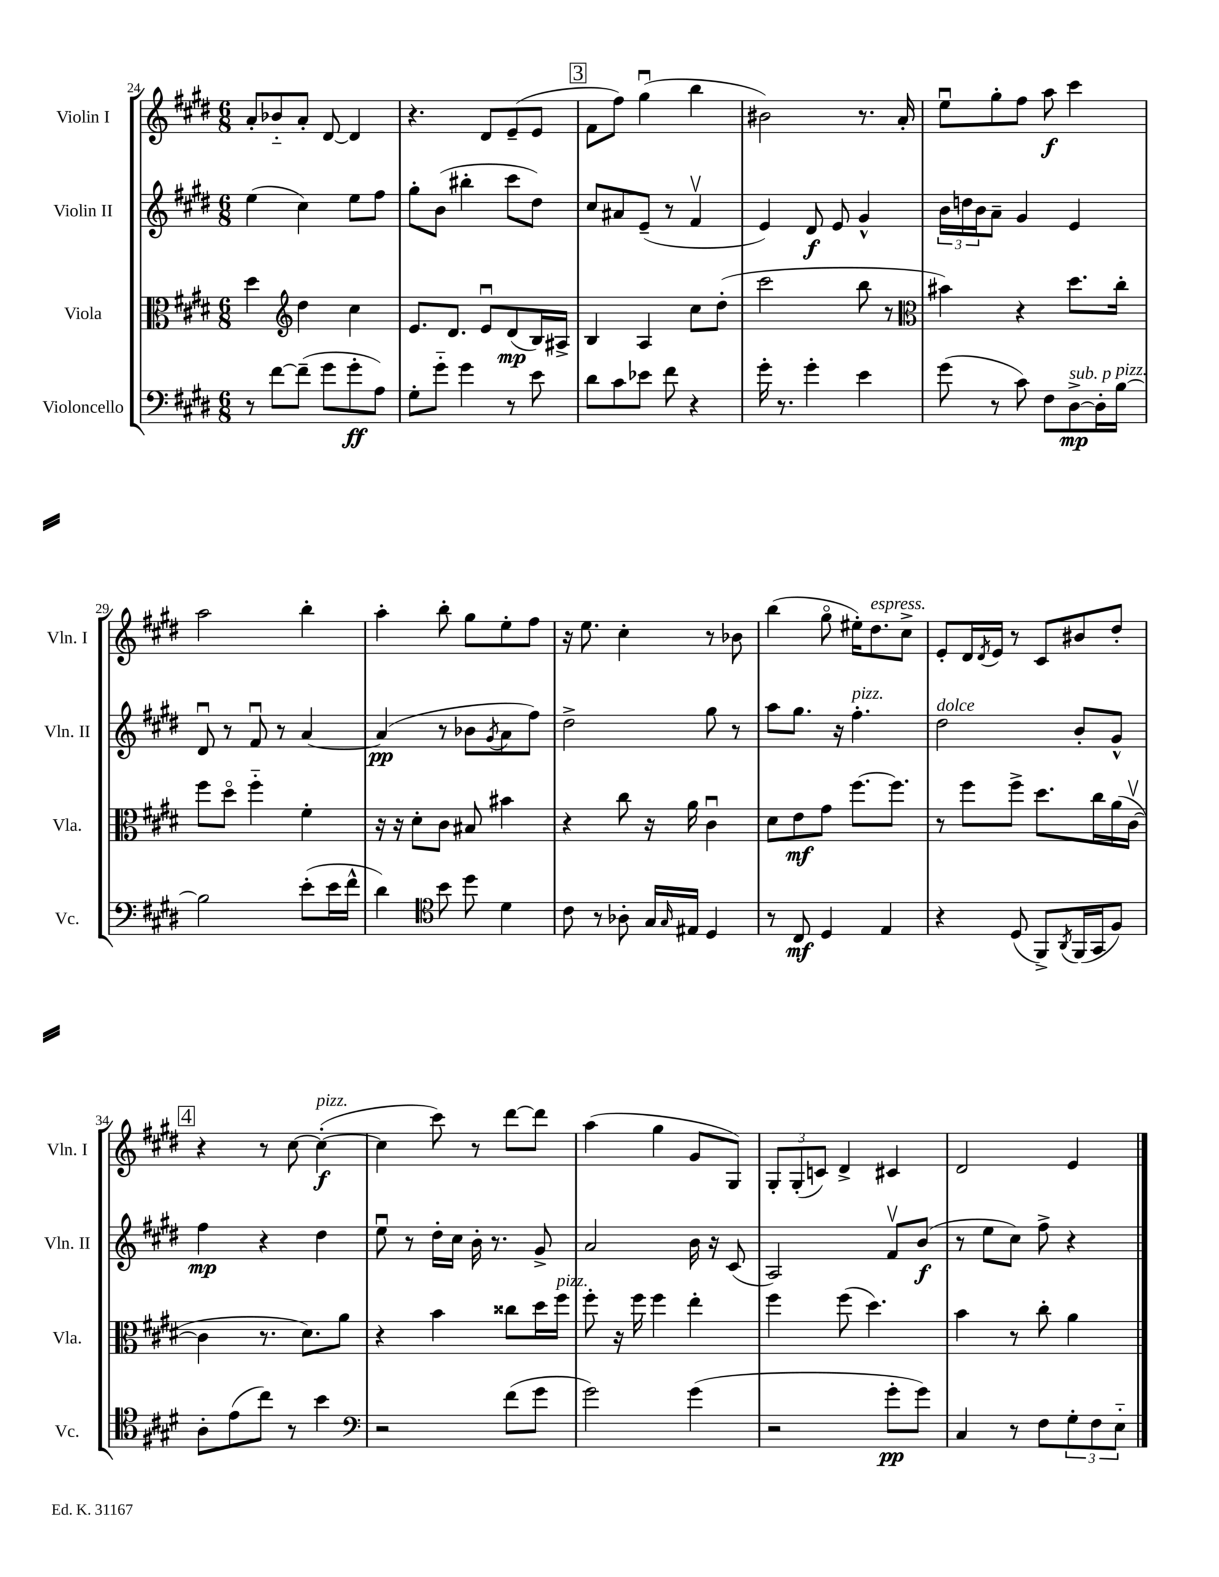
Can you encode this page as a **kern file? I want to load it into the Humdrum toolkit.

**kern	**dynam	**kern	**dynam	**kern	**dynam	**kern	**dynam
*part4	*part4	*part3	*part3	*part2	*part2	*part1	*part1
*staff4	*staff4	*staff3	*staff3	*staff2	*staff2	*staff1	*staff1
*I"Violoncello	*	*I"Viola	*	*I"Violin II	*	*I"Violin I	*
*I'Vc.	*	*I'Vla.	*	*I'Vln. II	*	*I'Vln. I	*
*clefF4	*	*clefC3	*	*clefG2	*	*clefG2	*
*k[f#c#g#d#]	*	*k[f#c#g#d#]	*	*k[f#c#g#d#]	*	*k[f#c#g#d#]	*
*M6/8	*	*M6/8	*	*M6/8	*	*M6/8	*
=24	=24	=24	=24	=24	=24	=24	=24
8r	.	4dd#\	.	(4ee\	.	8a'/L	.
[8f#\L	.	.	.	.	.	8b-X/	.
*	*	*clefG2	*	*	*	*	*
(8f#~\J]	.	4dd#\	.	4cc#\)	.	8a'/J	.
8g#\L	.	.	.	.	.	[8d#/	.
8g#'\	ff	4cc#\	.	8ee\L	.	4d#/]	.
8A\J)	.	.	.	8ff#\J	.	.	.
=25	=25	=25	=25	=25	=25	=25	=25
8G#'\L	.	8.e/L	.	8gg#'\L	.	4.r	.
8g#\J	.	.	.	(8b\J	.	.	.
.	.	8.d#/J	.	.	.	.	.
4g#\	.	.	.	4bb#X'\	.	.	.
.	.	8eu/L	.	.	.	8d#/L	.
8r	.	(8d#/	mp	8ccc#\L	.	(8e~/	.
8e\	.	16B/L)	.	8dd#\J)	.	8e/J	.
.	.	16A#X^/JJ	.	.	.	.	.
!!LO:REH:place=s1:t=3
=26	=26	=26	=26	=26	=26	=26	=26
8d#\L	.	4B/	.	8cc#/L	.	8f#\L	.
8c#\	.	.	.	8a#X/	.	8ff#\J)	.
8e-X\J	.	4A/	.	(8e~/J	.	(4gg#u\	.
8f#\	.	.	.	8r	.	.	.
4r	.	8cc#\L	.	4f#v/	.	4bb\	.
.	.	(8dd#'\J	.	.	.	.	.
=27	=27	=27	=27	=27	=27	=27	=27
16g#'\	.	2ccc#\	.	4e/)	.	2b#X\)	.
8.r	.	.	.	.	.	.	.
4g#'\	.	.	.	8d#/	f	.	.
.	.	.	.	8e/	.	.	.
4e\	.	8bb\	.	4g#^^/	.	8.r	.
.	.	8r	.	.	.	.	.
.	.	.	.	.	.	16a'/	.
=28	=28	=28	=28	=28	=28	=28	=28
*	*	*clefC3	*	*	*	*	*
(8g#\	.	4b#X\)	.	24b\LL	.	8eeu\L	.
.	.	.	.	24ddn\	.	.	.
.	.	.	.	24b\J	.	.	.
8r	.	.	.	8a~\J	.	8gg#'\	.
8c#\)	.	4r	.	4g#/	.	8ff#\J	.
8F#\L	.	.	.	.	.	8aa\	f
!LO:TX:a:i:t=sub. p	!	!	!	!	!	!	!
[8D#^\	mp	8.dd#\L	.	4e/	.	4ccc#\	.
16D#'\L]	.	.	.	.	.	.	.
!LO:TX:a:i:t=pizz.	!	!	!	!	!	!	!
[16B\JJ	.	16cc#'\Jk	.	.	.	.	.
!!LO:LB:g=z
=29	=29	=29	=29	=29	=29	=29	=29
2B\]	.	8ff#\L	.	8d#u/	.	2aa\	.
.	.	8dd#\J	.	8r	.	.	.
.	.	4ff#\	.	8f#u/	.	.	.
.	.	.	.	8r	.	.	.
(8e'\L	.	4f#'\	.	[4a/	.	4bb'\	.
16e\L	.	.	.	.	.	.	.
16f#^^\JJ	.	.	.	.	.	.	.
=30	=30	=30	=30	=30	=30	=30	=30
4d#\)	.	16r	.	(4a/]	pp	4aa'\	.
.	.	16r	.	.	.	.	.
.	.	8d#'\L	.	.	.	.	.
*clefC4	*	*	*	*	*	*	*
8b\	.	8c#\J	.	8r	.	8bb'\	.
8dd#\	.	8B#X/	.	8b-X\L	.	8gg#\L	.
.	.	.	.	8qg#/	.	.	.
4d#\	.	4b#X\	.	8a\	.	8ee'\	.
.	.	.	.	8ff#\J)	.	8ff#\J	.
=31	=31	=31	=31	=31	=31	=31	=31
8c#\	.	4r	.	2dd#^\	.	16r	.
.	.	.	.	.	.	8.ee\	.
8r	.	.	.	.	.	.	.
8A-X'\	.	8cc#\	.	.	.	4cc#'\	.
16G#/LL	.	16r	.	.	.	.	.
16qqG#/	.	.	.	.	.	.	.
16E#X/JJ	.	16a\	.	.	.	.	.
4D#/	.	4c#u\	.	8gg#\	.	8r	.
.	.	.	.	8r	.	8b-X\	.
=32	=32	=32	=32	=32	=32	=32	=32
8r	.	8d#\L	.	8aa\L	.	(4bb\	.
8C#/	mf	8e\	mf	8.gg#\J	.	.	.
4D#/	.	8g#\J	.	.	.	8gg#\	.
.	.	.	.	16r	.	.	.
!	!	!	!	!LO:TX:a:i:t=pizz.	!	!	!
.	.	[8.ff#\L	.	4.ff#'\	.	16ee#X'\KL)	.
!	!	!	!	!	!	!LO:TX:a:i:t=espress.	!
.	.	.	.	.	.	8.dd#\	.
4E/	.	.	.	.	.	.	.
.	.	8.ff#\J]	.	.	.	.	.
.	.	.	.	.	.	8cc#^\J	.
=33	=33	=33	=33	=33	=33	=33	=33
!	!	!	!	!LO:TX:a:i:t=dolce	!	!	!
4r	.	8r	.	2dd#\	.	8e'/L	.
.	.	8ff#\L	.	.	.	16d#/L	.
.	.	.	.	.	.	8qd#/	.
.	.	.	.	.	.	16e/JJ	.
(8D#/	.	8ff#^\J	.	.	.	8r	.
8FF#^/L)	.	8.dd#\L	.	.	.	8c#/L	.
8qAA/	.	.	.	.	.	.	.
(16FF#/L	.	.	.	8b'/L	.	8b#X/	.
16GG#/J	.	16cc#\L	.	.	.	.	.
8F#/J)	.	(16a\	.	8g#^^/J	.	8dd#'/J	.
.	.	[16c#v\JJ	.	.	.	.	.
!!LO:LB:g=z
!!LO:REH:place=s1:t=4
=34	=34	=34	=34	=34	=34	=34	=34
8A'\L	.	4c#\]	.	4ff#\	mp	4r	.
(8e\	.	.	.	.	.	.	.
8cc#\J)	.	8.r	.	4r	.	8r	.
8r	.	.	.	.	.	[8cc#\	.
.	.	8.d#\L)	.	.	.	.	.
!	!	!	!	!	!	!LO:TX:a:i:t=pizz.	!
4b\	.	.	.	4dd#\	.	(4cc#'\_	f
.	.	8a\J	.	.	.	.	.
=35	=35	=35	=35	=35	=35	=35	=35
*clefF4	*	*	*	*	*	*	*
2r	.	4r	.	8eeu\	.	4cc#\]	.
.	.	.	.	8r	.	.	.
.	.	4b\	.	16dd#'\LL	.	8ccc#\)	.
.	.	.	.	16cc#\JJ	.	.	.
.	.	.	.	16b'\	.	8r	.
.	.	.	.	8.r	.	.	.
(8f#\L	.	8cc##X\L	.	.	.	[8ddd#\L	.
8g#\J	.	16dd#\L	.	8g#^/	.	8ddd#\J]	.
!	!	!LO:TX:a:i:t=pizz.	!	!	!	!	!
.	.	16ff#\JJ	.	.	.	.	.
=36	=36	=36	=36	=36	=36	=36	=36
2g#\)	.	8ff#'\	.	2a/	.	(4aa\	.
.	.	16r	.	.	.	.	.
.	.	16ff#\	.	.	.	.	.
.	.	4ff#\	.	.	.	4gg#\	.
(4g#\	.	4ee'\	.	16b\	.	8g#/L	.
.	.	.	.	16r	.	.	.
.	.	.	.	(8c#/	.	8G#/J)	.
=37	=37	=37	=37	=37	=37	=37	=37
2r	.	4ff#\	.	2A/)	.	12G#'/L	.
.	.	.	.	.	.	(12G#'/	.
.	.	.	.	.	.	12cn/J)	.
.	.	(8ff#\	.	.	.	4d#^/	.
.	.	4.dd#\)	.	.	.	.	.
8g#'\L	pp	.	.	8f#v/L	.	4c#X/	.
8g#\J)	.	.	.	(8b/J	f	.	.
=38	=38	=38	=38	=38	=38	=38	=38
4C#/	.	4b\	.	8r	.	2d#/	.
.	.	.	.	8ee\L	.	.	.
8r	.	8r	.	8cc#\J)	.	.	.
8F#\L	.	8cc#'\	.	8ff#^\	.	.	.
12G#'\	.	4a\	.	4r	.	4e/	.
12F#\	.	.	.	.	.	.	.
12E\J	.	.	.	.	.	.	.
==	==	==	==	==	==	==	==
*-	*-	*-	*-	*-	*-	*-	*-
